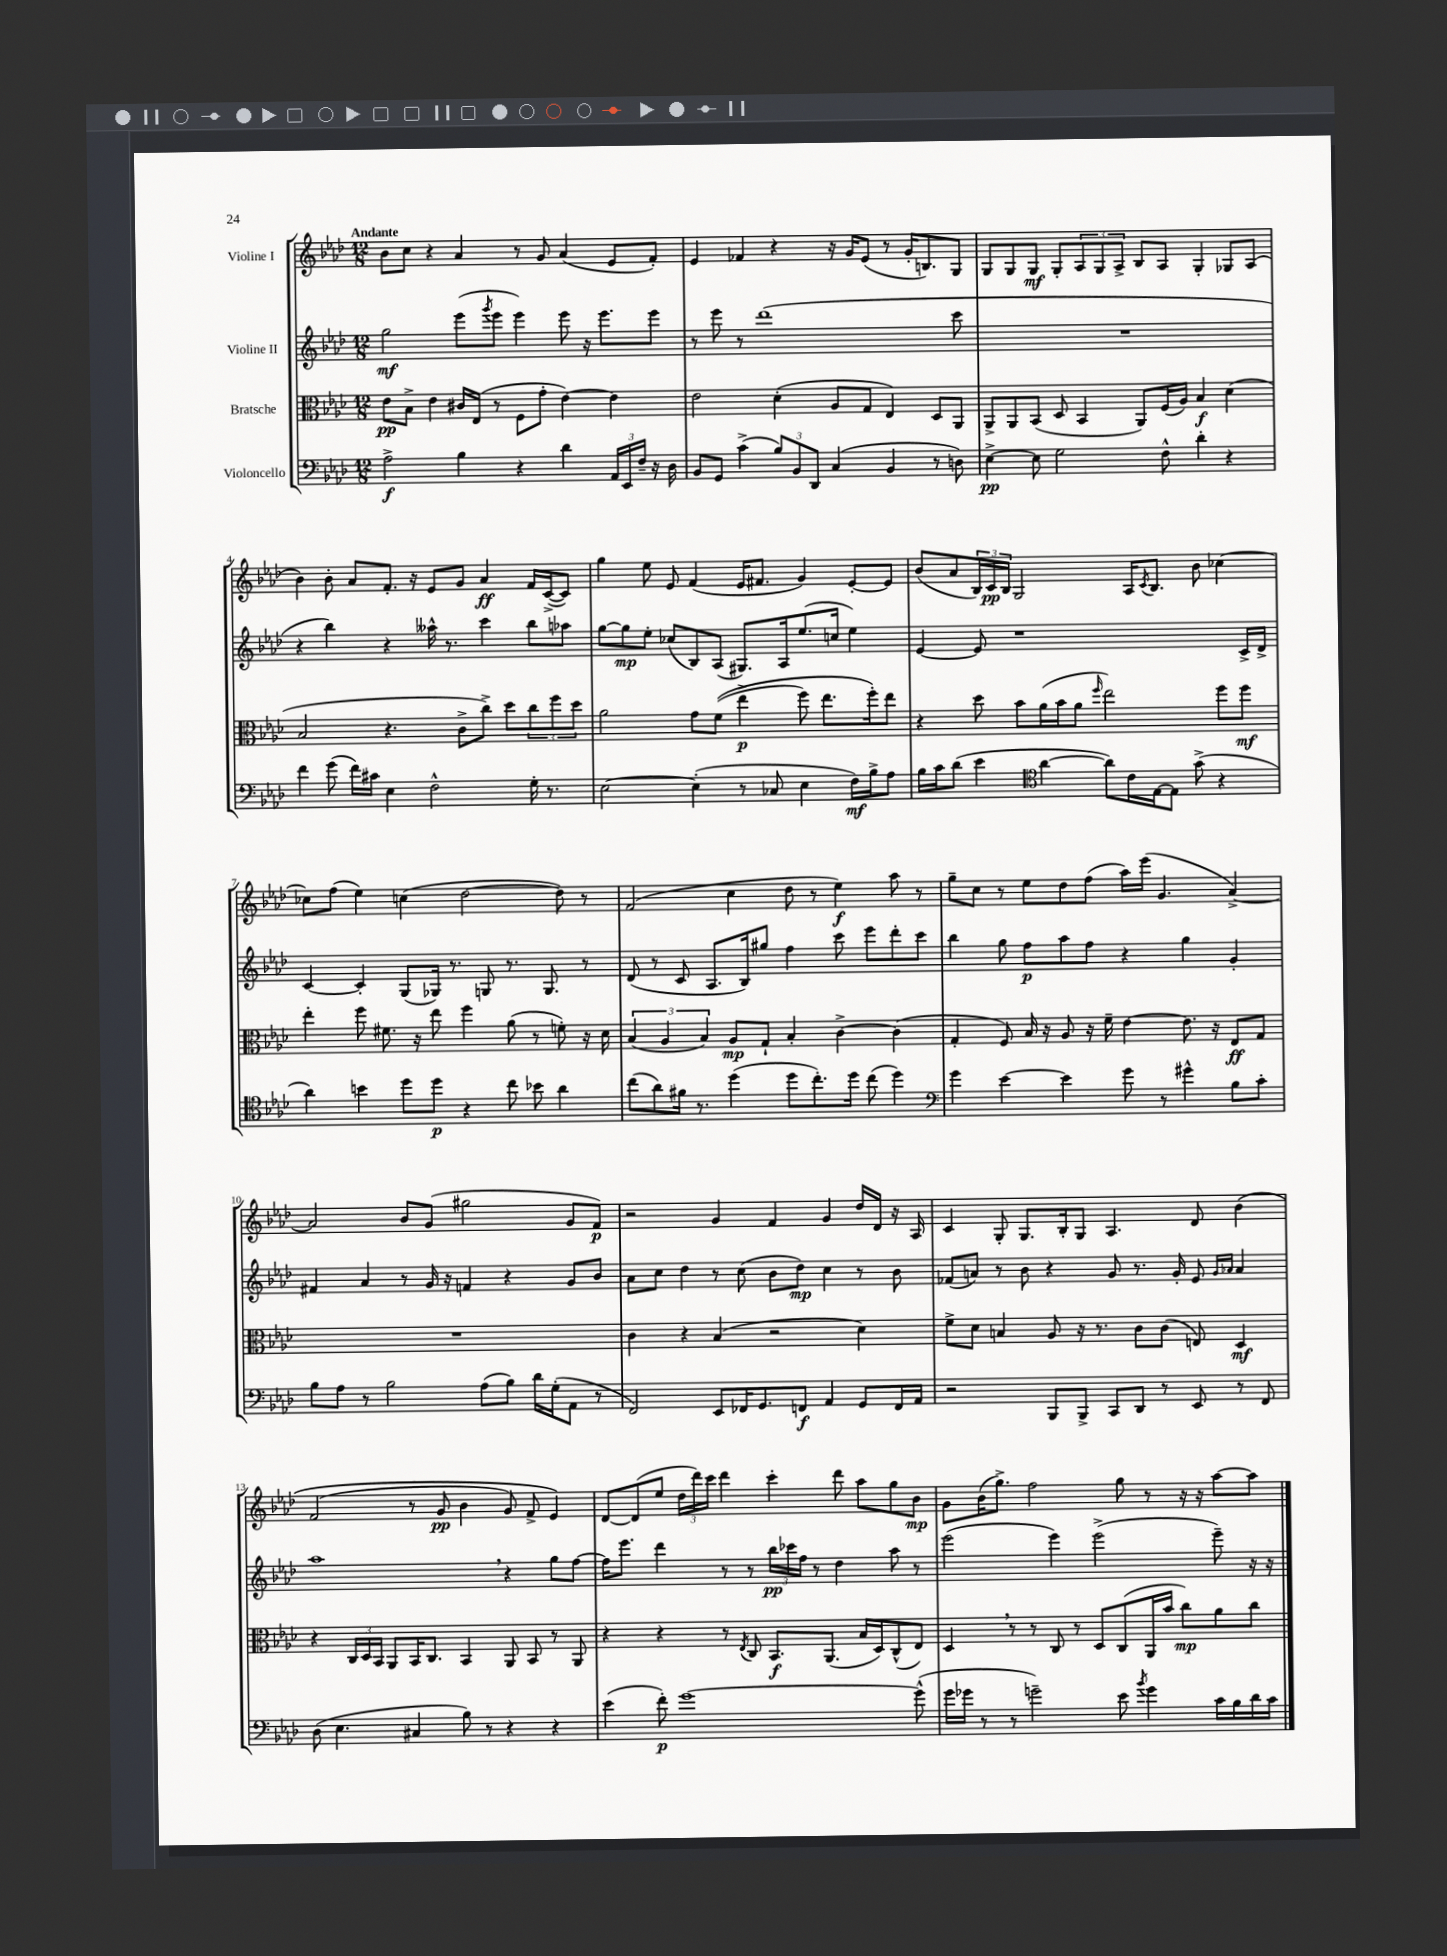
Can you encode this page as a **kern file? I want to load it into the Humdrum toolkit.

**kern	**dynam	**kern	**dynam	**kern	**dynam	**kern	**dynam
*part4	*part4	*part3	*part3	*part2	*part2	*part1	*part1
*staff4	*staff4	*staff3	*staff3	*staff2	*staff2	*staff1	*staff1
*I"Violoncello	*	*I"Bratsche	*	*I"Violine II	*	*I"Violine I	*
*clefF4	*	*clefC3	*	*clefG2	*	*clefG2	*
*k[b-e-a-d-]	*	*k[b-e-a-d-]	*	*k[b-e-a-d-]	*	*k[b-e-a-d-]	*
*M12/8	*	*M12/8	*	*M12/8	*	*M12/8	*
=1	=1	=1	=1	=1	=1	=1	=1
!	!	!	!	!	!	!LO:TX:a:B:t=Andante	!
2A-^\	f	8e-\L	pp	2gg\	mf	8b-\L	.
.	.	8B-^\J	.	.	.	8cc\J	.
.	.	4e-\	.	.	.	4r	.
4B-\	.	16c#X/LL	.	(8eee-\L	.	4a-/	.
.	.	(16E-/JJ	.	.	.	.	.
.	.	.	.	8qggg/	.	.	.
.	.	8r	.	8eee-\J	.	.	.
4r	.	8F\L	.	4eee-\)	.	8r	.
.	.	8g'\J	.	.	.	8g/	.
4d-\	.	[4e-\)	.	8eee-\	.	(4a-/	.
.	.	.	.	16r	.	.	.
.	.	.	.	8.eee-\L	.	.	.
24AA-/LL	.	4e-\]	.	.	.	8e-/L	.
24EE-/	.	.	.	.	.	.	.
24F~/JJ	.	.	.	.	.	.	.
16r	.	.	.	8eee-\J	.	8f'/J)	.
16D-\	.	.	.	.	.	.	.
=2	=2	=2	=2	=2	=2	=2	=2
8BB-/L	.	2e-\	.	8r	.	4e-/	.
8GG/J	.	.	.	8eee-\	.	.	.
(4c^\	.	.	.	8r	.	4f-X/	.
.	.	.	.	(1ddd-	.	.	.
12B-/L)	.	(4d-'\	.	.	.	4r	.
12BB-/	.	.	.	.	.	.	.
12DD-/J	.	.	.	.	.	.	.
(4C/	.	8A-/L	.	.	.	16r	.
.	.	.	.	.	.	16g/KL	.
.	.	8G/J	.	.	.	(8e-/J	.
4BB-/	.	4E-/)	.	.	.	8r	.
.	.	.	.	.	.	16g'/KL	.
.	.	.	.	.	.	8.Bn/)	.
8r	.	8D-/L	.	.	.	.	.
8Dn\)	.	8AA-/J	.	8ccc\	.	8G/J	.
=3	=3	=3	=3	=3	=3	=3	=3
[4E-^\	pp	8AA-^/L	.	1.r	.	8G/L	.
.	.	8AA-/	.	.	.	8G/	.
8E-\]	.	(8BB-/J	.	.	.	8G/J	mf
2G\	.	8D-/	.	.	.	8G'/L	.
.	.	4BB-/	.	.	.	12A-/	.
.	.	.	.	.	.	12G/	.
.	.	.	.	.	.	12A-^/J	.
.	.	8AA-/L)	.	.	.	8B-/L	.
8F^^\	.	(16F/L	.	.	.	8A-/J	.
.	.	16A-/JJ)	.	.	.	.	.
4d-'\	.	4B-/	f	.	.	4G'/	.
4r	.	(4d-\	.	.	.	8G-X/L	.
.	.	.	.	.	.	(8A-/J	.
!!LO:LB:g=z
=4	=4	=4	=4	=4	=4	=4	=4
4f\	.	2B-/	.	4r	.	4b-\)	.
(8g\	.	.	.	4bb-\)	.	8b-'\	.
16f\LL)	.	.	.	.	.	8a-/L	.
16c#X\JJ	.	.	.	.	.	.	.
4E-\	.	4.r	.	4r	.	8.f'/J	.
.	.	.	.	.	.	16r	.
2F^^\	.	.	.	16aa--X^^\	.	8e-/L	.
.	.	.	.	8.r	.	.	.
.	.	8c^\L	.	.	.	8g/J	.
.	.	8cc^\J)	.	4ccc\	.	4a-/	ff
.	.	8dd-\L	.	.	.	.	.
16G'\	.	12cc\	.	8bb-\L	.	16f/LL	.
8.r	.	.	.	.	.	([16c^/J	.
.	.	12ff\	.	.	.	.	.
.	.	.	.	8aa-X\J	.	8c/J])	.
.	.	12dd-\J	.	.	.	.	.
=5	=5	=5	=5	=5	=5	=5	=5
[2E-\	.	2a-\	.	[8gg\L	.	4gg\	.
.	.	.	.	8gg\]	mp	.	.
.	.	.	.	8ee-'\J	.	8ee-\	.
.	.	.	.	(8cc-X/L	.	8e-/	.
(4E-'\]	.	8g\L	.	8B-/)	.	(4f/	.
.	.	((8f\J	.	(8A-/J	.	.	.
8r	.	4ee-^\	p	8.G#X/L)	.	16e-/KL	.
.	.	.	.	.	.	8.f#X/J	.
8C-X/	.	.	.	.	.	.	.
.	.	.	.	16A-/k	.	.	.
4E-\	.	8ff\)	.	(8.ee-/	.	4g/)	.
.	.	8.ee-\L	.	.	.	.	.
.	.	.	.	16ccn/Jk	.	.	.
16F\LL)	mf	.	.	4ee-\)	.	[8e-'/L	.
16B-^\J	.	16ff'\k)	.	.	.	.	.
8A-\J	.	8ee-\J	.	.	.	8e-/J]	.
=6	=6	=6	=6	=6	=6	=6	=6
16B-\LL	.	4r	.	[4e-/	.	(8b-/L	.
16c\J	.	.	.	.	.	.	.
(8d-\J	.	.	.	.	.	8a-/	.
4e-\	.	8dd-\	.	8e-/]	.	24B-/L)	.
.	.	.	.	.	.	24c/	pp
.	.	.	.	.	.	24B-/JJ	.
.	.	8b-\L	.	1r	.	2G/	.
*clefC4	*	*	*	*	*	*	*
[4a-\	.	(16a-\L	.	.	.	.	.
.	.	16b-\J	.	.	.	.	.
.	.	8a-\J	.	.	.	.	.
.	.	16qqff/	.	.	.	.	.
8a-\L])	.	2ee-\)	.	.	.	.	.
16c\L	.	.	.	.	.	16A-/KL	.
.	.	.	.	.	.	8qc/	.
[16E-\J	.	.	.	.	.	8.B-/J	.
8E-\J]	.	.	.	.	.	.	.
(8g^\	.	.	.	.	.	8b-\	.
4r	.	8ff\L	.	.	.	[4cc-X\	.
.	.	8ff\J	mf	16c^/LL	.	.	.
.	.	.	.	16d-^/JJ	.	.	.
!!LO:LB:g=z
=7	=7	=7	=7	=7	=7	=7	=7
4a-\)	.	4ee-'\	.	[4c/	.	8cc-X\L]	.
.	.	.	.	.	.	(8ff\J	.
4bn\	.	8ff\	.	4c'/]	.	4ee-\)	.
.	.	8.f#X\	.	.	.	.	.
8dd-\L	.	.	.	(8G/L	.	(4ccn\	.
.	.	16r	.	.	.	.	.
8dd-\J	p	8ee-\	.	16G-X/Jk)	.	.	.
.	.	.	.	8.r	.	.	.
4r	.	4ff\	.	.	.	[2dd-\	.
.	.	.	.	8Gn/	.	.	.
8cc\	.	(8a-\	.	8.r	.	.	.
8b-X\	.	8r	.	.	.	.	.
.	.	.	.	8.G/	.	.	.
4a-\	.	8fn'\)	.	.	.	8dd-\])	.
.	.	16r	.	8r	.	8r	.
.	.	16d-\	.	.	.	.	.
=8	=8	=8	=8	=8	=8	=8	=8
(8cc\L	.	(6B-/	.	(8d-/	.	(2f/	.
8a-\)	.	.	.	8r	.	.	.
.	.	6A-/	.	.	.	.	.
16f#X\Jk	.	.	.	8c/	.	.	.
8.r	.	.	.	.	.	.	.
.	.	6B-/)	.	.	.	.	.
.	.	.	.	8.A-/L	.	.	.
(4dd-\	.	8A-/L	mp	.	.	4cc\	.
.	.	.	.	16B-/k)	.	.	.
.	.	8G`/J	.	8gg#X/J	.	.	.
8dd-\L	.	4B-'/	.	4ff\	.	8dd-\	.
8.cc'\)	.	.	.	.	.	8r	.
.	.	[4c^\	.	8ccc\	.	4ee-\)	f
16dd-\Jk	.	.	.	.	.	.	.
(8cc\	.	.	.	8eee-\L	.	.	.
4dd-\)	.	(4c\]	.	8ddd-'\	.	8aa-\	.
.	.	.	.	8ccc\J	.	8r	.
=9	=9	=9	=9	=9	=9	=9	=9
*clefF4	*	*	*	*	*	*	*
4g\	.	4G'/	.	4bb-\	.	8gg~\L	.
.	.	.	.	.	.	8cc\J	.
[4e-\	.	8F/)	.	8gg\	.	8r	.
.	.	16B-/	.	8ff\L	p	8ee-\L	.
.	.	16r	.	.	.	.	.
4e-\]	.	8A-/	.	8aa-\	.	8dd-\	.
.	.	16r	.	8ff\J	.	(8ff\J	.
.	.	16f~\	.	.	.	.	.
8g\	.	[4e-\	.	4r	.	16aa-\LL)	.
.	.	.	.	.	.	(16eee-\JJ	.
8r	.	.	.	.	.	4.g/	.
4g#X^^\	.	8.e-\]	.	4gg\	.	.	.
.	.	16r	.	.	.	.	.
8B-\L	.	8E-/L	ff	4g'/	.	[4a-^/)	.
8c'\J	.	8G/J	.	.	.	.	.
!!LO:LB:g=z
=10	=10	=10	=10	=10	=10	=10	=10
8B-\L	.	1.r	.	4f#X/	.	2a-/]	.
8A-\J	.	.	.	.	.	.	.
8r	.	.	.	4a-/	.	.	.
2B-\	.	.	.	.	.	.	.
.	.	.	.	8r	.	8b-/L	.
.	.	.	.	16g/	.	(8g/J	.
.	.	.	.	16r	.	.	.
.	.	.	.	4fn/	.	2gg#X\	.
(8A-\L	.	.	.	.	.	.	.
8B-\J)	.	.	.	4r	.	.	.
16d-\LL	.	.	.	.	.	.	.
(16G'\J	.	.	.	.	.	.	.
8AA-\J	.	.	.	8g/L	.	8g/L	.
8r	.	.	.	8b-/J	.	8f/J)	p
=11	=11	=11	=11	=11	=11	=11	=11
2FF/)	.	4c\	.	8a-\L	.	2r	.
.	.	.	.	8cc\J	.	.	.
.	.	4r	.	4dd-\	.	.	.
8EE-/L	.	(4B-/	.	8r	.	4g/	.
16FF-X/K	.	.	.	(8cc\	.	.	.
8.GG/	.	.	.	.	.	.	.
.	.	2r	.	8b-\L	.	4f/	.
8FFn/J	f	.	.	8dd-\J)	mp	.	.
4AA-/	.	.	.	4cc\	.	4g/	.
8GG/L	.	4d-\)	.	8r	.	16dd-/LL	.
.	.	.	.	.	.	16d-/JJ	.
16FF/L	.	.	.	8b-\	.	16r	.
16AA-/JJ	.	.	.	.	.	16A-/	.
=12	=12	=12	=12	=12	=12	=12	=12
2r	.	8f^\L	.	(8f-X/L	.	4c/	.
.	.	8d-\J	.	8an/J)	.	.	.
.	.	4Bn/	.	8r	.	8G'/	.
.	.	.	.	8b-\	.	8.G/L	.
8BBB-/L	.	8A-/	.	4r	.	.	.
.	.	.	.	.	.	16B-'/k	.
8BBB-^/J	.	16r	.	.	.	8G/J	.
.	.	8.r	.	.	.	.	.
8CC/L	.	.	.	8g/	.	4.A-/	.
8DD-/J	.	8c\L	.	8.r	.	.	.
8r	.	(8c\J	.	.	.	.	.
.	.	.	.	16g'/	.	.	.
8EE-/	.	8En/)	.	8e-/	.	8d-/	.
.	.	.	.	16qqg/LL	.	.	.
.	.	.	.	16qqa-X/JJ	.	.	.
8r	.	4D-/	mf	4a-/	.	(4b-\	.
8FF/	.	.	.	.	.	.	.
!!LO:LB:g=z
=13	=13	=13	=13	=13	=13	=13	=13
(8D-\	.	4r	.	1aa-,	.	(2f/	.
4.E-\	.	.	.	.	.	.	.
.	.	24C/LL	.	.	.	.	.
.	.	24D-/	.	.	.	.	.
.	.	24BB-/JJ	.	.	.	.	.
.	.	8AA-/L	.	.	.	.	.
4C#X/	.	16BB-/K	.	.	.	8r	.
.	.	8.C/J	.	.	.	.	.
.	.	.	.	.	.	8g/	pp
8B-\)	.	4BB-/	.	.	.	4b-\	.
8r	.	.	.	.	.	.	.
4r	.	8AA-/	.	4r	.	8g/)	.
.	.	8BB-/	.	.	.	8f^/	.
4r	.	8r	.	8gg\L	.	4e-/)	.
.	.	8AA-/	.	[8ff\J	.	.	.
=14	=14	=14	=14	=14	=14	=14	=14
(4e-\	.	4r	.	16ff\KL]	.	[8d-/L	.
.	.	.	.	8.eee-\J	.	.	.
.	.	.	.	.	.	(8d-/]	.
8f'\)	p	4r	.	4ddd-\	.	8ee-/J	.
[1g	.	.	.	.	.	24dd-\LL	.
.	.	.	.	.	.	24ddd-\)	.
.	.	.	.	.	.	24ccc\JJ	.
.	.	8r	.	8r	.	4ddd-\	.
.	.	8qE-/	.	.	.	.	.
.	.	8C/	.	8r	.	.	.
.	.	8.BB-/L	f	24bb-\LL	pp	4ccc'\	.
.	.	.	.	24ccc-X\	.	.	.
.	.	.	.	24ff\JJ	.	.	.
.	.	.	.	8r	.	.	.
.	.	(8.AA-/J	.	.	.	.	.
.	.	.	.	4dd-\	.	8ddd-\	.
.	.	16B-/LL	.	.	.	8aa-\L	.
.	.	16D-/J)	.	.	.	.	.
.	.	(8C^^/	.	8aa-\	.	8gg\	.
(8g^^\]	.	8E-/J)	.	8r	.	8b-\J	mp
=15	=15	=15	=15	=15	=15	=15	=15
16g\LL	.	4D-,/	.	(2eee-\	.	8g\L	.
16g-X\JJ	.	.	.	.	.	.	.
8r	.	.	.	.	.	(16b-\K	.
.	.	.	.	.	.	8.gg^\J)	.
8r	.	8r	.	.	.	.	.
2gn~\)	.	8r	.	.	.	2ff\	.
.	.	8C/	.	4eee-\)	.	.	.
.	.	8r	.	.	.	.	.
.	.	8D-/L	.	(2eee-^\	.	.	.
8e-\	.	(8C/	.	.	.	8gg\	.
8qb-/	.	.	.	.	.	.	.
4g\	.	16AA-/L	.	.	.	8r	.
.	.	16b-/JJ	.	.	.	.	.
.	.	8cc\L)	mp	.	.	16r	.
.	.	.	.	.	.	16r	.
16c\LL	.	8a-\	.	8eee-~\)	.	[8aa-\L	.
16B-\	.	.	.	.	.	.	.
16d-\	.	8cc\J	.	16r	.	8aa-\J]	.
16c\JJ	.	.	.	16r	.	.	.
==	==	==	==	==	==	==	==
*-	*-	*-	*-	*-	*-	*-	*-
